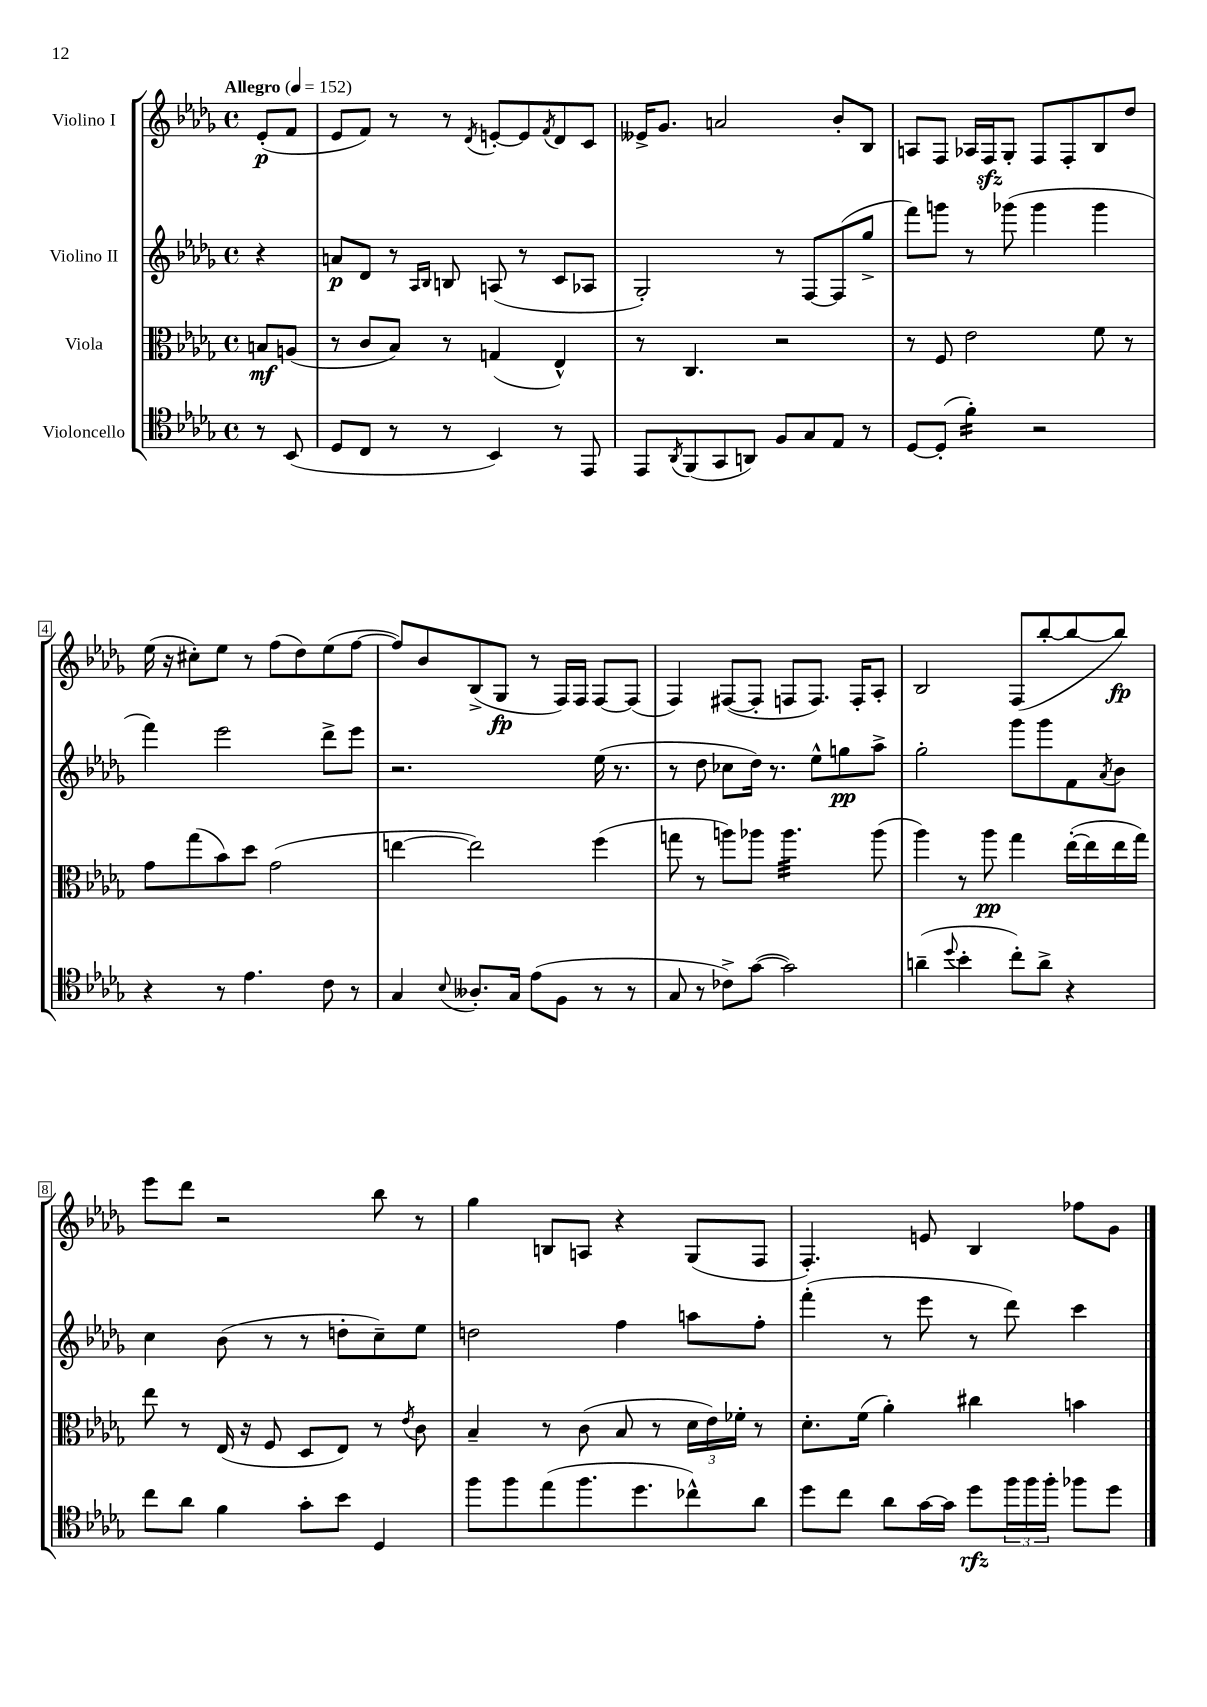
<<
\new StaffGroup <<
\new Staff = "s0" \with { instrumentName = "Violino I" } {
    \clef treble \key des \major \defaultTimeSignature \time 4/4 \partial 4 \tempo "Allegro" 4 = 152
    ees'8-.\p( f'8 |
    ees'8 f'8) r8 r8 \acciaccatura { des'8 } e'8~-. e'8 \acciaccatura { f'8 } des'8 c'8 |
    eeses'16-> ges'8. a'2 bes'8-. bes8 |
    a8 f8 aes16 f16\sfz ges8-. f8 f8-. bes8 des''8 |
    ees''16( r16 cis''8-.) ees''8 r8 f''8( des''8) ees''8( f''8~ |
    f''8) bes'8 bes8->( ges8\fp r8 f16) f16 f8~ f8( |
    f4) fis8~( fis8-. f8 f8.) f16-. aes8-. |
    bes2 f8( bes''8~-. bes''8~ bes''8\fp) |
    ees'''8 des'''8 r2 bes''8 r8 |
    ges''4 b8 a8 r4 ges8( f8 |
    f4.-.) e'8 bes4 fes''8 ges'8 \bar "|." |
}
\new Staff = "s1" \with { instrumentName = "Violino II" } {
    \clef treble \key des \major \defaultTimeSignature \time 4/4 \partial 4
    r4 |
    a'8\p des'8 r8 \grace { aes16 bes16 } b8 a8( r8 c'8 aes8 |
    ges2-.) r8 f8~ f8( ges''8-> |
    f'''8) g'''8 r8 ges'''8( ges'''4 ges'''4 |
    f'''4) ees'''2 des'''8-> ees'''8 |
    r2. ees''16( r8. |
    r8 des''8 ces''8 des''16) r8. ees''8-^ g''8\pp aes''8-> |
    ges''2-. ges'''8 ges'''8 f'8 \acciaccatura { aes'8 } bes'8 |
    c''4 bes'8( r8 r8 d''8-. c''8--) ees''8 |
    d''2 f''4 a''8 f''8-. |
    f'''4-.( r8 ees'''8 r8 des'''8) c'''4 \bar "|." |
}
\new Staff = "s2" \with { instrumentName = "Viola" } {
    \clef alto \key des \major \defaultTimeSignature \time 4/4 \partial 4
    b8\mf a8( |
    r8 c'8 bes8) r8 g4( ees4-^) |
    r8 c4. r2 |
    r8 f8 ees'2 f'8 r8 |
    ges'8 ges''8( bes'8) des''8 ges'2( |
    e''4~ e''2) f''4( |
    g''8 r8 a''8) aes''8 aes''4.:32 aes''8( |
    aes''4) r8 aes''8\pp ges''4 ees''16~-.( ees''16 ees''16 ges''16) |
    ees''8 r8 ees16( r16 f8 des8 ees8) r8 \acciaccatura { ees'8 } c'8 |
    bes4-- r8 c'8( bes8 r8 \tuplet 3/2 { des'16 ees'16) fes'16-. } r8 |
    des'8.-. f'16( aes'4-.) cis''4 b'4 \bar "|." |
}
\new Staff = "s3" \with { instrumentName = "Violoncello" } {
    \clef tenor \key des \major \defaultTimeSignature \time 4/4 \partial 4
    r8 bes,8( |
    des8 c8 r8 r8 bes,4) r8 ees,8 |
    ees,8 \acciaccatura { aes,8 } f,8( ges,8 a,8) f8 ges8 ees8 r8 |
    des8~ des8-.( f'4:16-.) r2 |
    r4 r8 ees'4. c'8 r8 |
    ges4 \appoggiatura { bes8 } aeses8.-. ges16 ees'8( f8 r8 r8 |
    ges8 r8 ces'8->) ges'8~( ges'2) |
    a'4--( \appoggiatura { des''8 } bes'4-. c''8-.) a'8-> r4 |
    c''8 aes'8 f'4 ges'8-. bes'8 des4 |
    f''8 f''8 ees''8( f''8. des''8. ces''8-^) aes'8 |
    des''8 c''8 aes'8 ges'16~ ges'16 des''8\rfz \tuplet 3/2 { f''16 f''16 f''16-. } fes''8 des''8 \bar "|." |
}
>>
>>
\layout { \context { \Score \override BarNumber.stencil = #(make-stencil-boxer 0.1 0.3 ly:text-interface::print) } }
